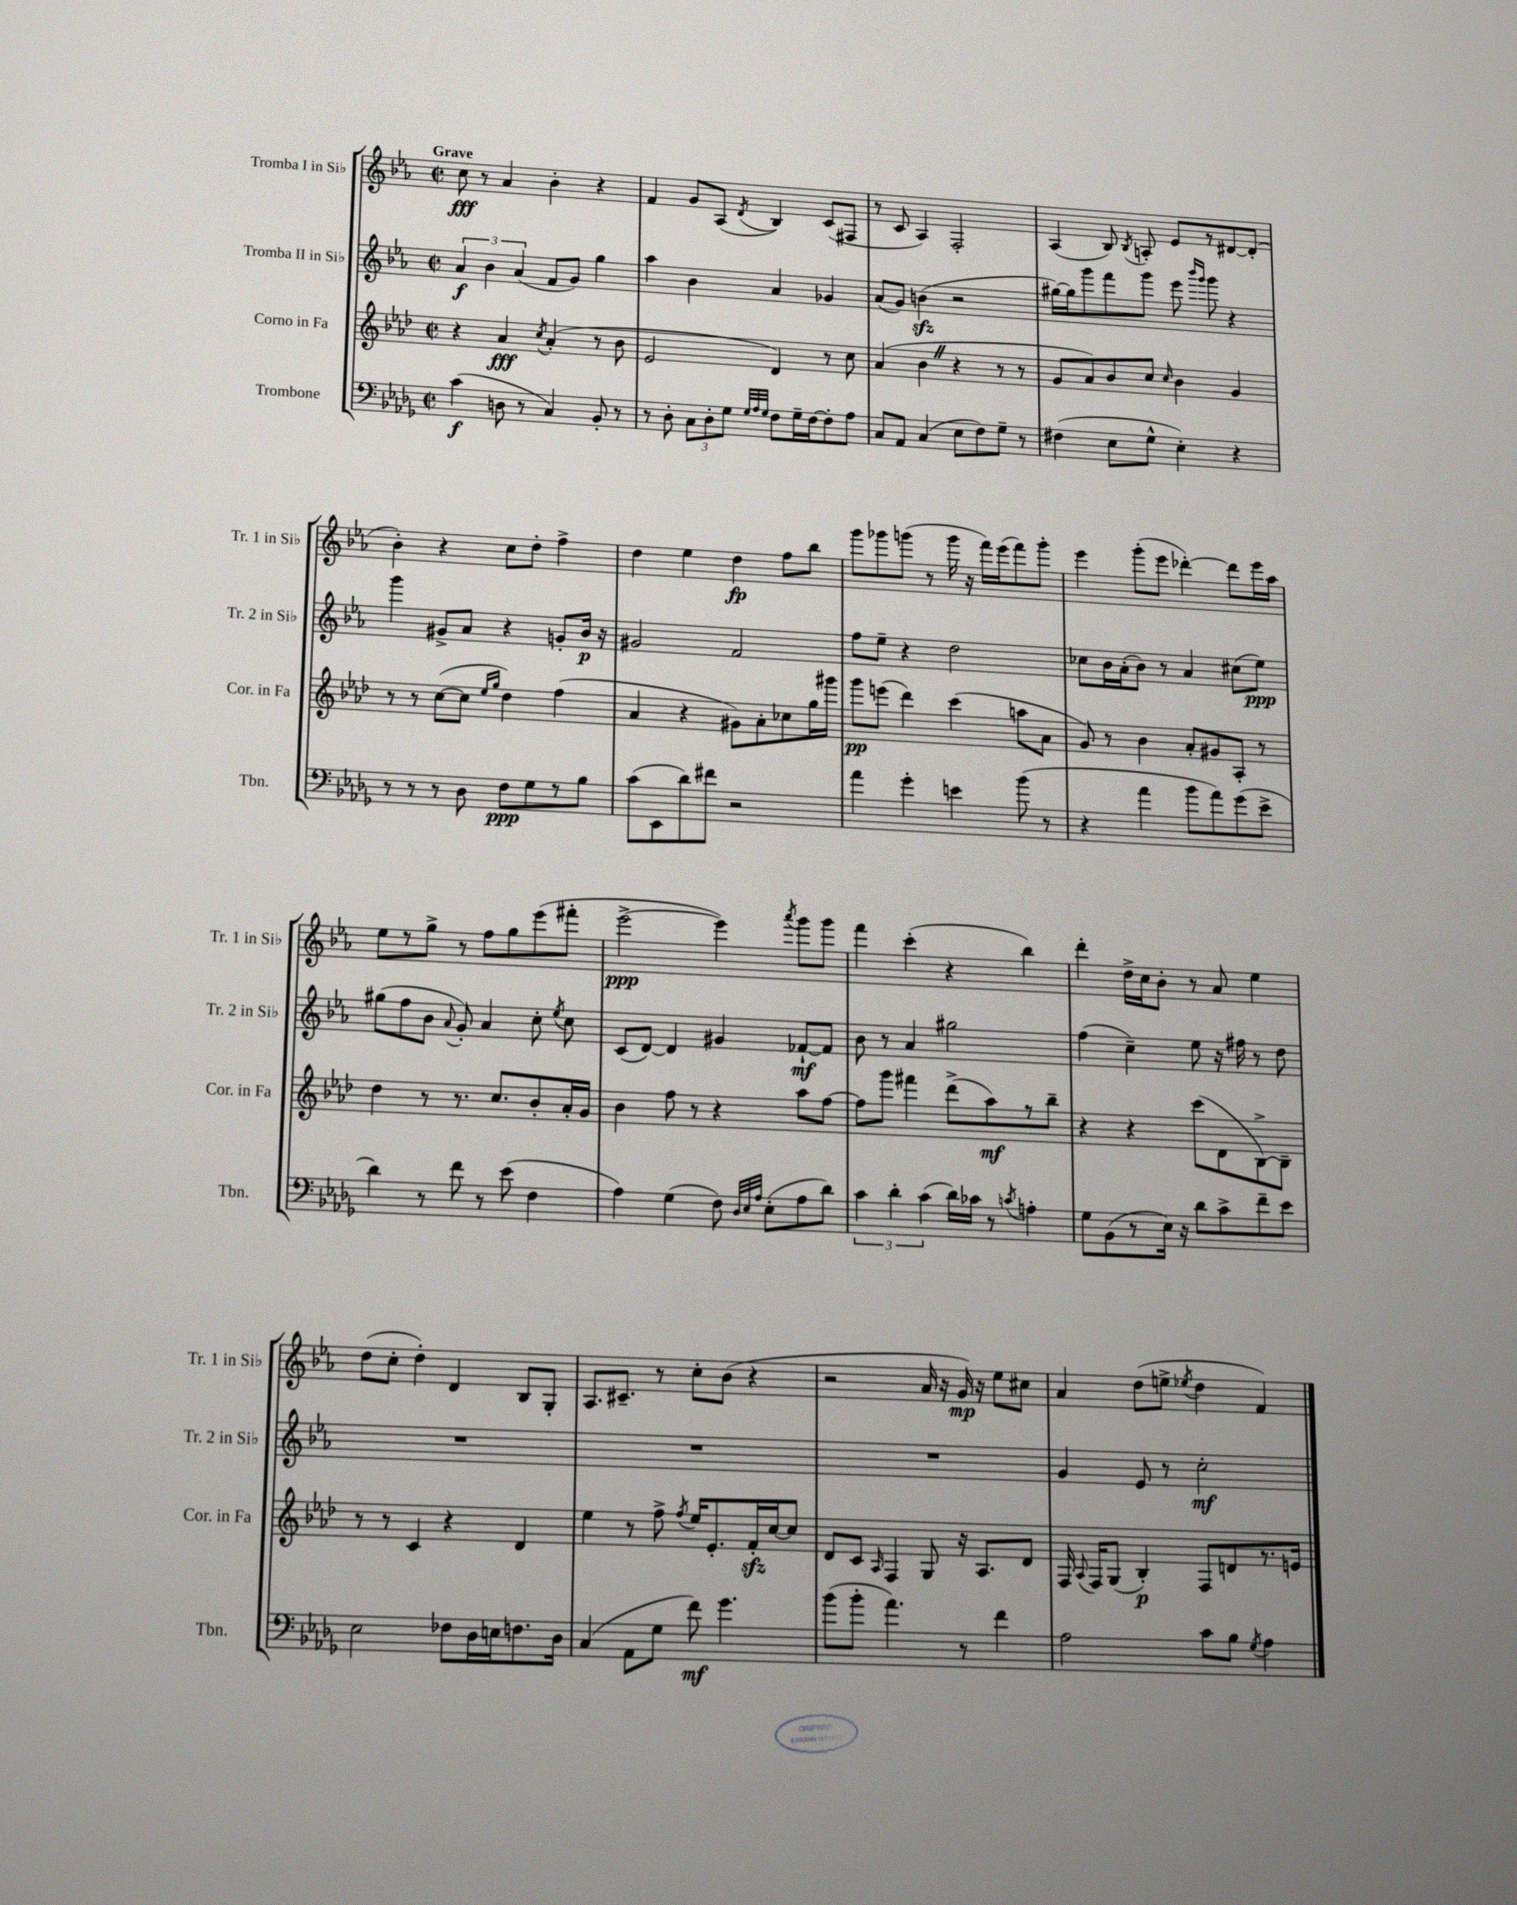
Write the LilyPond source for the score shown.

<<
\new StaffGroup <<
\new Staff = "s0" \with { instrumentName = "Tromba I in Sib" shortInstrumentName = "Tr. 1 in Sib" } {
    \clef treble \key ees \major \defaultTimeSignature \time 2/2 \tempo "Grave"
    \autoBeamOff c''8\fff r8 aes'4 bes'4-. r4 |
    f'4 g'8[ aes8]( \acciaccatura { d'8 } bes4) c'8[( fis8] |
    r8 c'8 aes4) f2-. |
    aes4( bes8) \acciaccatura { bes8 } a8-. ees'8[ r8 dis'8~ dis'8]-.( |
    bes'4-.) r4 c''8[ d''8]-. f''4-> |
    d''4 ees''4 d''4\fp f''8[ bes''8] |
    g'''8[ ges'''8 g'''8]( r8 g'''16 r16 f'''16[) ees'''16( f'''8) g'''8]-. |
    ees'''4 g'''8[-.( ees'''8] des'''4~-.) des'''8[ ees'''16 aes''16] |
    ees''8[ r8 g''8]-> r8 f''8[ g''8 ees'''8( fis'''8]-. |
    ees'''2~->\ppp ees'''4) \acciaccatura { aes'''8 } g'''8[ g'''8] |
    f'''4 c'''4-.( r4 bes''4) |
    d'''4-. d''16[-> c''16 bes'8]-. r8 aes'8 ees''4 |
    d''8[( c''8]-. d''4-.) d'4 bes8[ g8]-. |
    aes8.[ cis'8.]-- r8 c''8[-. bes'8]( r4 |
    r2 aes'16 r16 g'16\mp) r16 ees''8[ cis''8] |
    aes'4 d''8[( e''8]-> \acciaccatura { ees''8 } d''4 f'4) \bar "|." |
}
\new Staff = "s1" \with { instrumentName = "Tromba II in Sib" shortInstrumentName = "Tr. 2 in Sib" } {
    \clef treble \key ees \major \defaultTimeSignature \time 2/2
    \autoBeamOff \tuplet 3/2 { aes'4\f bes'4 aes'4( } f'8[ g'8]) g''4 |
    aes''4 bes'4 aes'4 ges'4 |
    aes'8[( g'8]) b'4\sfz( r2 |
    gis''16[~) gis''16 g'''8 f'''8 g'''8] ees'''8 \grace { bes'''16[ g'''16] } g'''8 r4 |
    g'''4 gis'8[-> aes'8] r4 g'8[-. bes'16]\p r16 |
    gis'2 f'2 |
    f''8[ ees''8]-- r4 d''2 |
    ces''8[ bes'16 aes'16-.( bes'8]) r8 aes'4 cis''8[( ees''8]\ppp) |
    gis''8[( f''8 bes'8] \appoggiatura { aes'8 } g'8-.) aes'4 c''8-. \acciaccatura { ees''8 } c''8 |
    c'8[( d'8]~) d'4 gis'4 fes'8[~-!\mf fes'8] |
    bes'8 r8 aes'4 gis''2 |
    f''4( c''4--) ees''8 r16 fis''16 r8 d''8 |
    R1 |
    R1 |
    R1 |
    g'4 ees'8 r8 c''2-.\mf \bar "|." |
}
\new Staff = "s2" \with { instrumentName = "Corno in Fa" shortInstrumentName = "Cor. in Fa" } {
    \clef treble \key aes \major \defaultTimeSignature \time 2/2
    \autoBeamOff r4 aes'4\fff \acciaccatura { c''8 } aes'4-.( r8 bes'8 |
    ees'2 des'4) r8 c''8 |
    aes'4( bes'4 \once \override BreathingSign.text = \markup { \musicglyph "scripts.caesura.straight" } \breathe r4 r8 r8 |
    g'8[ aes'8) bes'8 c''8] \grace { c''16 } bes'4 g'4 |
    r8 r8 c''8[~( c''8] \grace { ees''16[ g''16] } des''4) f''4( |
    aes'4 r4 gis'8[) aes'8-. ces''8 g''16 gis'''16] |
    g'''8[\pp e'''8]( des'''4) c'''4( a''8[ aes'8] |
    g'8) r8 bes'4 aes'8[-. gis'8 aes8]-. r8 |
    des''4 r8 r8. c''8.[ bes'8-. aes'16-. g'16] |
    bes'4 f''8 r8 r4 aes''8[ f''8]~ |
    f''8[ g'''8] fis'''4 des'''8[->( aes''8\mf) r8 bes''8]-- |
    r4 r4 c'''8[( des'8 bes8~->) bes8]-- |
    r8 r8 c'4 r4 des'4 |
    ees''4 r8 f''8-> \acciaccatura { f''8 } ees''16[ ees'8.-. f'16-.\sfz c''16~ c''8] |
    des'8[ c'8] \grace { aes16 } f4 g8 r16 aes8.[ des'8] |
    f16 \appoggiatura { aes8 } f16[ g8]( bes4-.\p) f8[ d'8 r8. e'16] \bar "|." |
}
\new Staff = "s3" \with { instrumentName = "Trombone" shortInstrumentName = "Tbn." } {
    \clef bass \key des \major \defaultTimeSignature \time 2/2
    \autoBeamOff c'4\f( d8 r8 c4) bes,8-. r8 |
    r8 des8-. \tuplet 3/2 { c8[ des8-. ges8] } \grace { ges32[ aes32 ges32] } f8[ ges16-- f16~ f8-. aes8] |
    c8[ aes,8] c4( ees8[ f8) ges8]-- r8 |
    fis4( ees8[ ges8]-^ ees4-.) r4 |
    r8 r8 r8 des8 f8[\ppp ges8 r8 bes8] |
    c'8[( ees,8 des'8) fis'8] r2 |
    aes'4 ges'4-. e'4 bes'8( r8 |
    r4 aes'4 bes'8[ aes'8) ges'8( ees'8]-> |
    des'4) r8 f'8 r8 ees'8( f4 |
    aes4) ges4( f8) \grace { des32[ ees32 aes32] } ees8[-.( aes8 des'8]) |
    \tuplet 3/2 { c'4 des'4-. c'4( } des'16[) ces'16] r8 \acciaccatura { c'8 } a4-. |
    ges8[ bes,8( r8 ees16]) r16 des'8[ c'8-> f'8-- ees'8] |
    ees2 fes8[ des16 e16 f8. des16] |
    c4( aes,8[ ges8] f'8\mf) ges'4. |
    bes'8[( bes'8]-. aes'4.) r8 f'4 |
    aes2 c'8[ bes8] \acciaccatura { ges8 } aes4 \bar "|." |
}
>>
>>
\layout { \context { \Score \remove "Bar_number_engraver" } }
